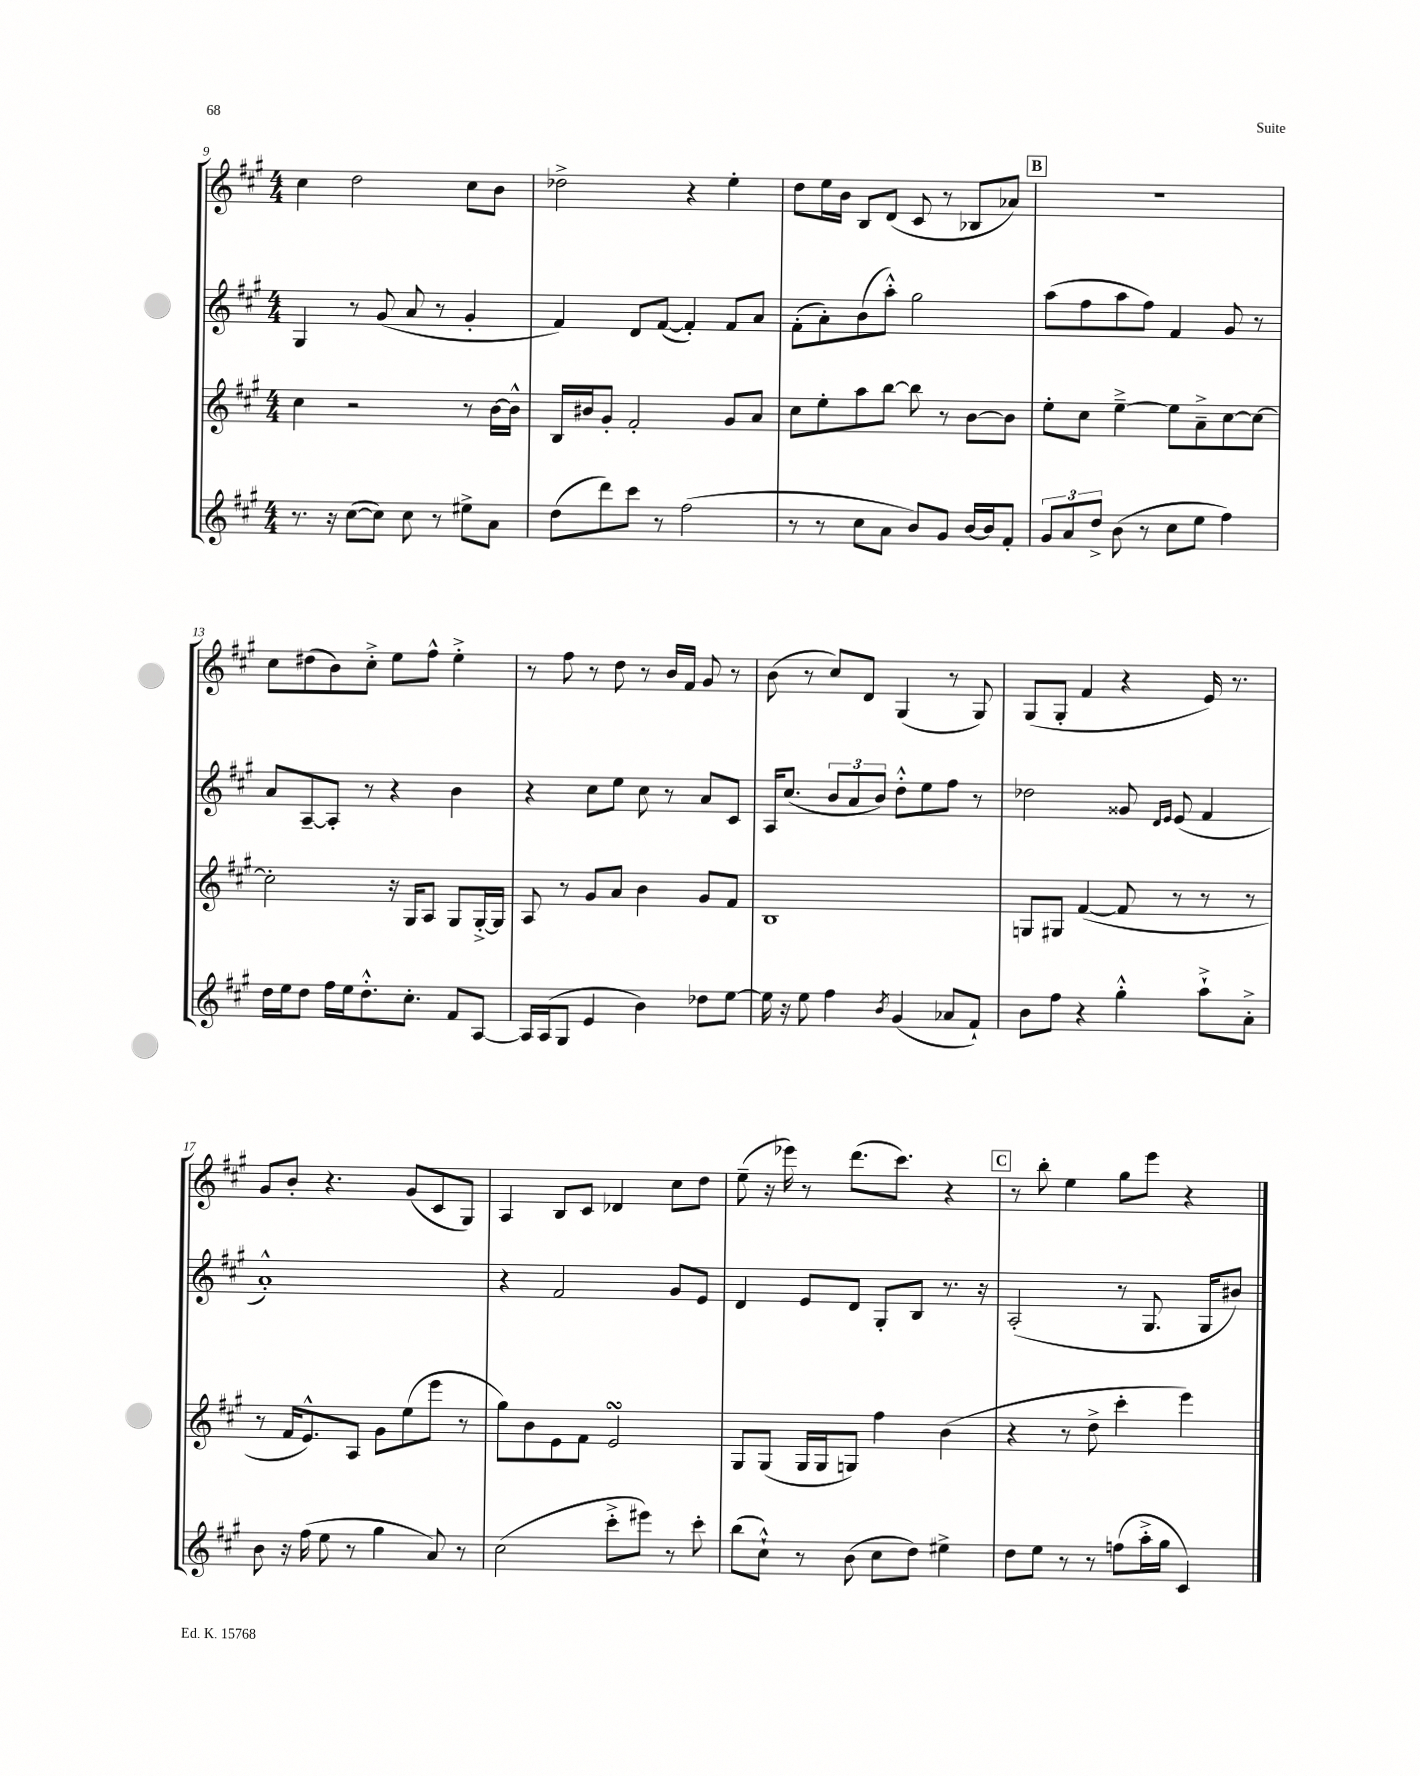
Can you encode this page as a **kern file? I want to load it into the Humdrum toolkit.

**kern	**kern	**kern	**kern
*staff4	*staff3	*staff2	*staff1
*clefG2	*clefG2	*clefG2	*clefG2
*k[f#c#g#]	*k[f#c#g#]	*k[f#c#g#]	*k[f#c#g#]
*M4/4	*M4/4	*M4/4	*M4/4
8.r	4cc#	4G#	4cc#
16r	.	.	.
([8cc#	2r	8r	2dd
8cc#])	.	(8g#	.
8cc#	.	8a	.
8r	.	8r	.
8ee#^	8r	4g#'	8cc#
8a	[16b	.	8b
.	16b^^]	.	.
=	=	=	=
(8dd	16B	4f#)	2dd-^
.	16b#	.	.
8ddd)	8g#'	.	.
8ccc#	2f#'	8d	.
8r	.	([8f#	.
(2ff#	.	4f#'])	4r
.	8g#	8f#	4ee'
.	8a	8a	.
=	=	=	=
8r	8cc#	(8f#'	8dd
8r	8ee'	8a')	16ee
.	.	.	16b
8cc#	8aa	(8b	8B
8a	[8bb	8aa'^^)	(8d
8b)	8bb]	2gg#	8c#
8g#	8r	.	8r
[16b	[8b	.	8B-
16b]	.	.	.
8f#'	8b]	.	8a-)
=	=	=	=
12g#	8ee'	(8aa	1r
12a	.	.	.
.	8cc#	8ff#	.
12dd^	.	.	.
(8b	[4ee~^	8aa	.
8r	.	8ff#)	.
8cc#	8ee]	4f#	.
8ee	8a~^	.	.
4ff#)	[8cc#	8g#	.
.	8cc#_	8r	.
=	=	=	=
16dd	2cc#']	8a	8cc#
16ee	.	.	.
8dd	.	[8A~	(8dd#
16ff#	.	8A']	8b)
16ee	.	.	.
8.dd'^^	.	8r	8cc#'^
.	16r	4r	8ee
8.cc#'	16G#	.	.
.	8A	.	8ff#^^
8f#	8G#	4b	4ee'^
[8A	[16G#'^	.	.
.	16G#]	.	.
=	=	=	=
16A]	8A	4r	8r
(16A	.	.	.
8G#	8r	.	8ff#
4e	8g#	8cc#	8r
.	8a	8ee	8dd
4b)	4b	8cc#	8r
.	.	8r	16b
.	.	.	16f#
8dd-	8g#	8a	8g#
[8ee	8f#	8c#	8r
=	=	=	=
16ee]	1B	16A	(8b
16r	.	(8.cc#	.
8ee	.	.	8r
4ff#	.	12b	8cc#)
.	.	12a	.
.	.	.	8d
.	.	12b)	.
8qb	.	.	.
(4g#	.	8dd'^^	(4G#
.	.	8ee	.
8a-	.	8ff#	8r
8f#`)	.	8r	8G#)
=	=	=	=
8b	8G	2dd-	(8G#
8ff#	8G#	.	8G#'
4r	([4f#	.	4f#
4gg#'^^	8f#]	8g##	4r
.	.	16qqd	.
.	.	16qqe	.
.	8r	(8e	.
8aa`^	8r	4f#	16e)
.	.	.	8.r
8a'^	8r	.	.
=	=	=	=
8b	8r	1a'^^)	8g#
16r	16f#	.	8b'
(16ff#	8.e^^)	.	.
8ee	.	.	4.r
8r	8A	.	.
4gg#	8g#	.	.
.	(8ee	.	(8g#
8a)	8eee	.	8c#
8r	8r	.	8G#)
=	=	=	=
(2cc#	8gg#)	4r	4A
.	8b	.	.
.	8e	2f#	8B
.	8f#	.	8c#
8ccc#'^	2e	.	4d-
8eee#)	.	.	.
8r	.	8g#	8cc#
8ccc#'	.	8e	8dd
=	=	=	=
(8bb	8G#	4d	(8ee~
8cc#`^^)	(8G#	.	16r
.	.	.	16eee-)
8r	16G#	8e	8r
.	16G#	.	.
(8b	8G)	8d	(8.ddd
8cc#	4ff#	8G#'	.
.	.	.	8.ccc#)
8dd)	.	8B	.
4ee#^	(4b	8.r	4r
.	.	16r	.
=	=	=	=
8dd	4r	(2A'	8r
8ee	.	.	8bb'
8r	8r	.	4ee
8r	8dd^	.	.
(8ff	4ccc#'	8r	8gg#
16aa'^	.	8.G#	8eee
16gg#	.	.	.
4c#)	4eee)	.	4r
.	.	16G#	.
.	.	8b#)	.
==	==	==	==
*-	*-	*-	*-
